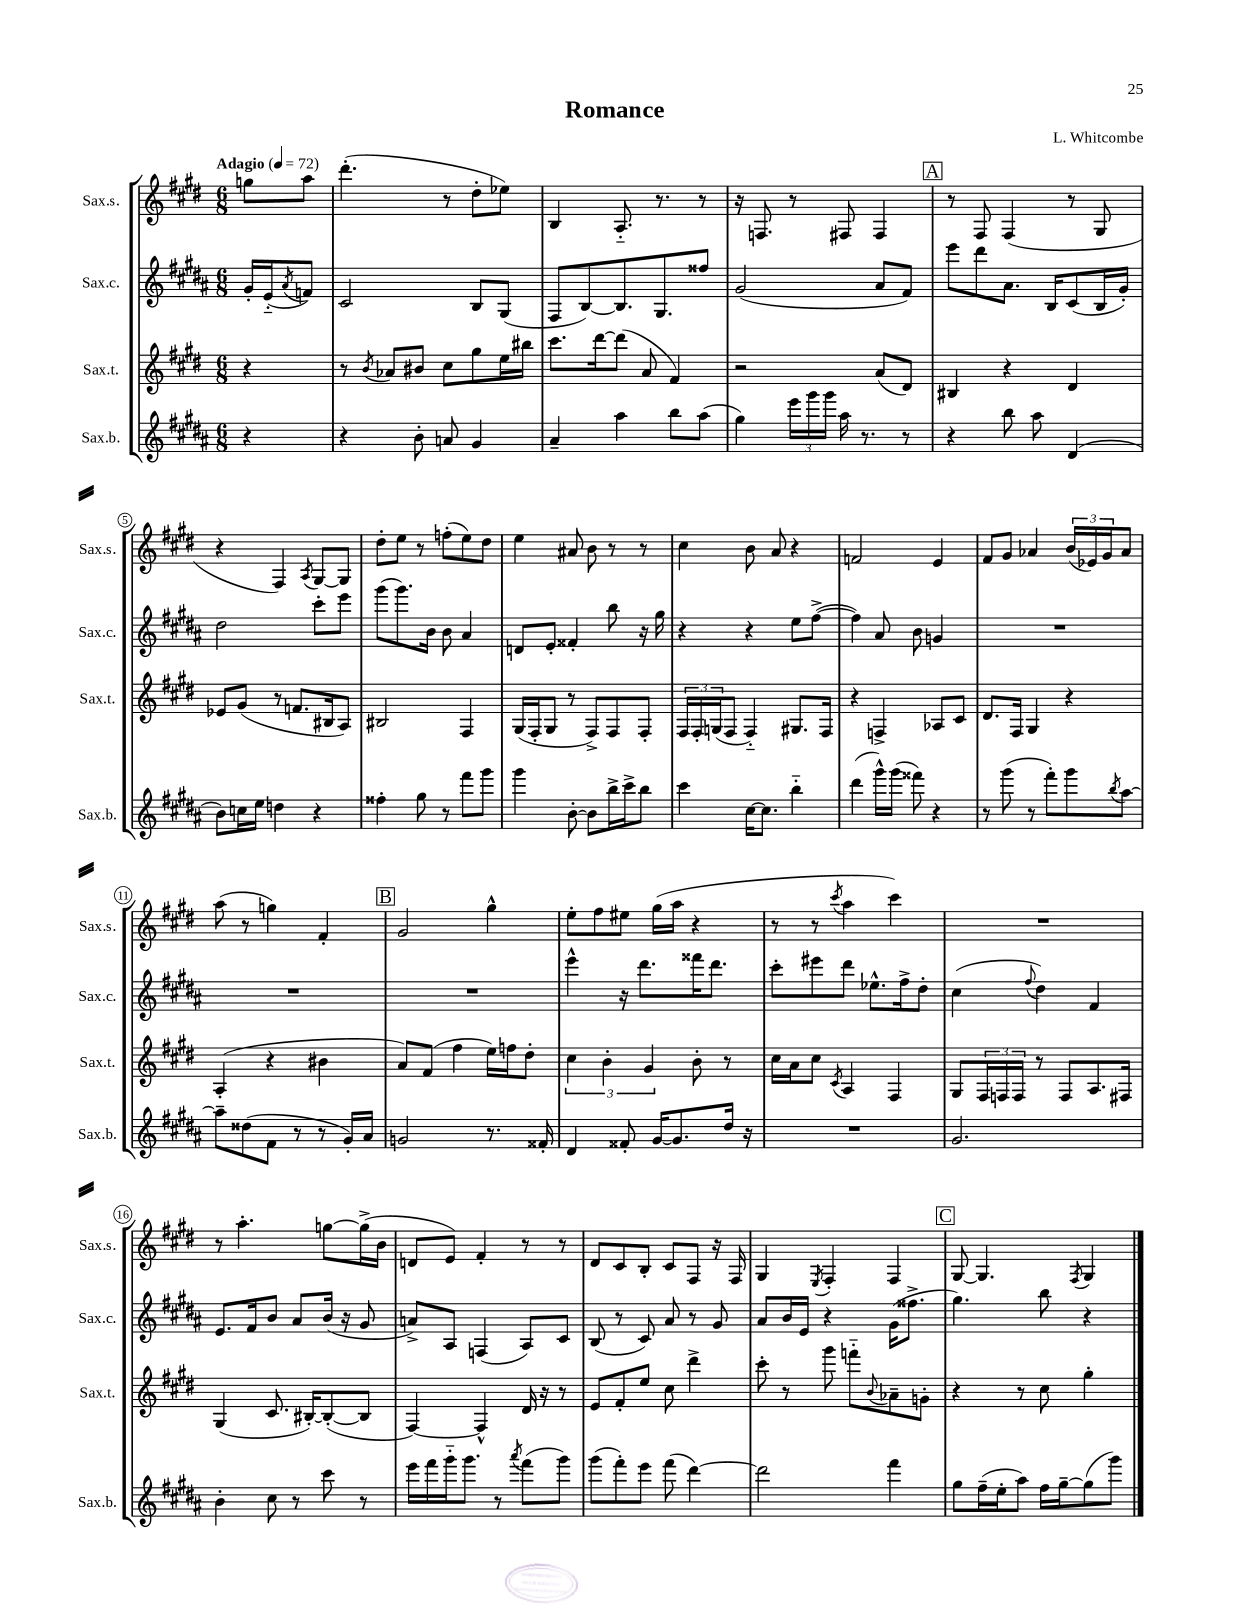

**kern	**kern	**kern	**kern
*staff4	*staff3	*staff2	*staff1
*clefG2	*clefG2	*clefG2	*clefG2
*k[f#c#g#d#a#]	*k[f#c#g#d#]	*k[f#c#g#d#a#]	*k[f#c#g#d#]
*M6/8	*M6/8	*M6/8	*M6/8
*MM72	*MM72	*MM72	*MM72
4r	4r	16g#'/LL	8gg\L
.	.	(16e'~/J	.
.	.	8qa#/	.
.	.	8f/J)	8aa\J
=	=	=	=
4r	8r	2c#/	(4.ddd#'\
.	8qb/	.	.
.	8a-/L	.	.
8b'\	8b#/J	.	.
8a/	8cc#\L	.	8r
4g#/	8gg#\	8B/L	8dd#'\L
.	16ee\L	(8G#/J	8ee-\J)
.	16bb#\JJ	.	.
=	=	=	=
4a#~/	8.ccc#\L	8F#/L	4B/
.	.	[8B/)	.
.	[16ddd#\k	.	.
4aa#\	(8ddd#\]J	8.B/]	8.A'~/
.	8a/	.	.
.	.	8.G#/	8.r
8bb\L	4f#/)	.	.
(8aa#\J	.	8ff##/J	8r
=	=	=	=
4gg#\)	2r	(2g#/	16r
.	.	.	8.F/
24eee\LL	.	.	8r
24ggg#\	.	.	.
24ggg#\JJ	.	.	.
16aa#\	.	.	8F#/
8.r	.	.	.
.	(8a/L	8a#/L	4F#/
8r	8d#/J)	8f#/J)	.
=	=	=	=
4r	4B#/	8eee\L	8r
.	.	8ddd#\	8F#/
8bb\	4r	8.a#\J	(4F#/
8aa#\	.	.	.
.	.	16B/LK	.
(4d#/	4d#/	(8c#/	8r
.	.	16B/L	8G#/
.	.	16g#'/JJ)	.
=	=	=	=
8b\L)	8e-/L	2dd#\	4r
16cc\L	(8g#/J	.	.
16ee\JJ	.	.	.
4dd\	8r	.	4F#/)
.	8.f/L	.	.
.	.	.	8qA/
4r	.	8ccc#'\L	[8G#/L
.	16B#/k	.	.
.	8A/J)	8eee\J	8G#/]J
=	=	=	=
4ff##'\	2B#/	(8ggg#\L	8dd#'\L
.	.	8.ggg#\)	8ee\J
8gg#\	.	.	8r
.	.	16b\Jk	.
8r	.	8b\	(8ff'\L
8fff#\L	4F#/	4a#/	8ee\)
8ggg#\J	.	.	8dd#\J
=	=	=	=
4ggg#\	(16G#/LL	8d/L	4ee\
.	16F#'/J	.	.
.	8G#/J	8e'/J	.
[8b'\	8r	4f##'/	8a#/
8b\]L	8F#^/L)	.	8b\
16bb^\L	8F#/	8bb\	8r
16ccc#^\J	.	.	.
8bb\J	8F#'/J	16r	8r
.	.	16gg#\	.
=	=	=	=
4ccc#\	24F#/LL	4r	4cc#\
.	24F#'/	.	.
.	(24G/J	.	.
.	8F#/J	.	.
[16cc#\LK	4F#'~/)	4r	8b\
8.cc#\]J	.	.	.
.	.	.	8a/
4bb'~\	8.G#/L	8ee\L	4r
.	.	([8ff#^\J	.
.	16F#/Jk	.	.
=	=	=	=
(4ddd#\	4r	4ff#\])	2f/
16ggg#^^\LL)	4F^/	8a#/	.
(16ggg#\JJ	.	.	.
8fff##\)	.	8b\	.
4r	8A-/L	4g/	4e/
.	8c#/J	.	.
=	=	=	=
8r	8.d#/L	2.r	8f#/L
(8ggg#\	.	.	8g#/J
.	16F#/Jk	.	.
8r	4G#/	.	4a-/
8fff#'\L)	.	.	.
8ggg#\	4r	.	(24b/LL
.	.	.	24e-/)
.	.	.	24g#/J
8qbb/	.	.	.
[8aa#\J	.	.	8a-/J
=	=	=	=
8aa#~\]L	(4A'/	2.r	(8aa\
(8dd##\	.	.	8r
8f#\J	4r	.	4gg\)
8r	.	.	.
8r	4b#\	.	4f#'/
16g#'/LL)	.	.	.
16a#/JJ	.	.	.
=	=	=	=
2g/	8a/L)	2.r	2g#/
.	(8f#/J	.	.
.	4ff#\	.	.
8.r	16ee\LL)	.	4gg#^^\
.	16ff\J	.	.
.	8dd#'\J	.	.
16f##'/	.	.	.
=	=	=	=
4d#/	6cc#\	4eee^^\	8ee'\L
.	.	.	8ff#\
.	6b'\	.	.
8f##'/	.	16r	8ee#\J
.	.	8.ddd#\L	.
.	6g#/	.	.
[16g#/LK	.	.	(16gg#\LL
8.g#/]	.	.	16aa\JJ
.	8b'\	16fff##\K	4r
.	.	8.ddd#\J	.
16dd#/Jk	8r	.	.
16r	.	.	.
=	=	=	=
2.r	16cc#\LL	8ccc#'\L	8r
.	16a\J	.	.
.	8cc#\J	8eee#\	8r
.	8qc#/	.	8qccc#/
.	4A/	8ddd#\J	4aa\
.	.	8.ee-^^\L	.
.	4F#/	.	4ccc#\)
.	.	16ff#^\k	.
.	.	8dd#'\J	.
=	=	=	=
2.g#/	8G#/L	(4cc#\	2.r
.	24F#/L	.	.
.	24F/	.	.
.	24F/JJ	.	.
.	.	8qqff#/	.
.	8r	4dd#\)	.
.	8F/L	.	.
.	8.A/	4f#/	.
.	16F#/Jk	.	.
=	=	=	=
4b'\	(4G#/	8.e/L	8r
.	.	.	4.aa'\
.	.	16f#/k	.
8cc#\	8.c#/	8b/J	.
8r	.	8a#/L	.
.	[16B#'/LK)	.	.
8ccc#\	(8B#'/_	(16b/Jk	[8gg\L
.	.	16r	.
8r	8B#/]J	8g#/	(16gg^\]L
.	.	.	16b\JJ
=	=	=	=
16eee\LL	[4F#/)	8a^/L)	8d/L
16fff#\	.	.	.
16ggg#'~\J	.	8A#/J	8e/J)
8.ggg#\J	.	.	.
.	4F#^^/]	(4F/	4f#'/
8r	.	.	.
8qaaa#/	.	.	.
(8fff#\L	16d#/	8A#/L)	8r
.	16r	.	.
8ggg#\J)	8r	8c#/J	8r
=	=	=	=
(8ggg#\L	8e/L	(8B/	8d#/L
8fff#'\)	8f#'/	8r	8c#/
8eee\J	8ee/J	8c#/)	8B'/J
(8fff#\	8cc#\	8a#/	8c#/L
[4ddd#\)	4ddd#^\	8r	8F#/J
.	.	8g#/	16r
.	.	.	16F#/
=	=	=	=
2ddd#\]	8ccc#'\	8a#/L	4G#/
.	8r	16b/L	.
.	.	16e/JJ	.
.	.	.	8qE/
.	8ggg#\	4r	4F#'/
.	8fff'~\L	.	.
.	8qqb/	.	.
4fff#\	8a-~\	(16g#\LK	4F#/
.	.	8.ff##^\J	.
.	8g'\J	.	.
=	=	=	=
8gg#\L	4r	4.gg#\)	[8G#/
(16ff#~\L	.	.	4.G#/]
16ee'\J	.	.	.
8aa#\J)	8r	.	.
16ff#\LL	8cc#\	8bb\	.
[16gg#~\J	.	.	.
.	.	.	8qF#/
(8gg#\]	4gg#'\	4r	4G#/
8ggg#\J)	.	.	.
==	==	==	==
*-	*-	*-	*-
